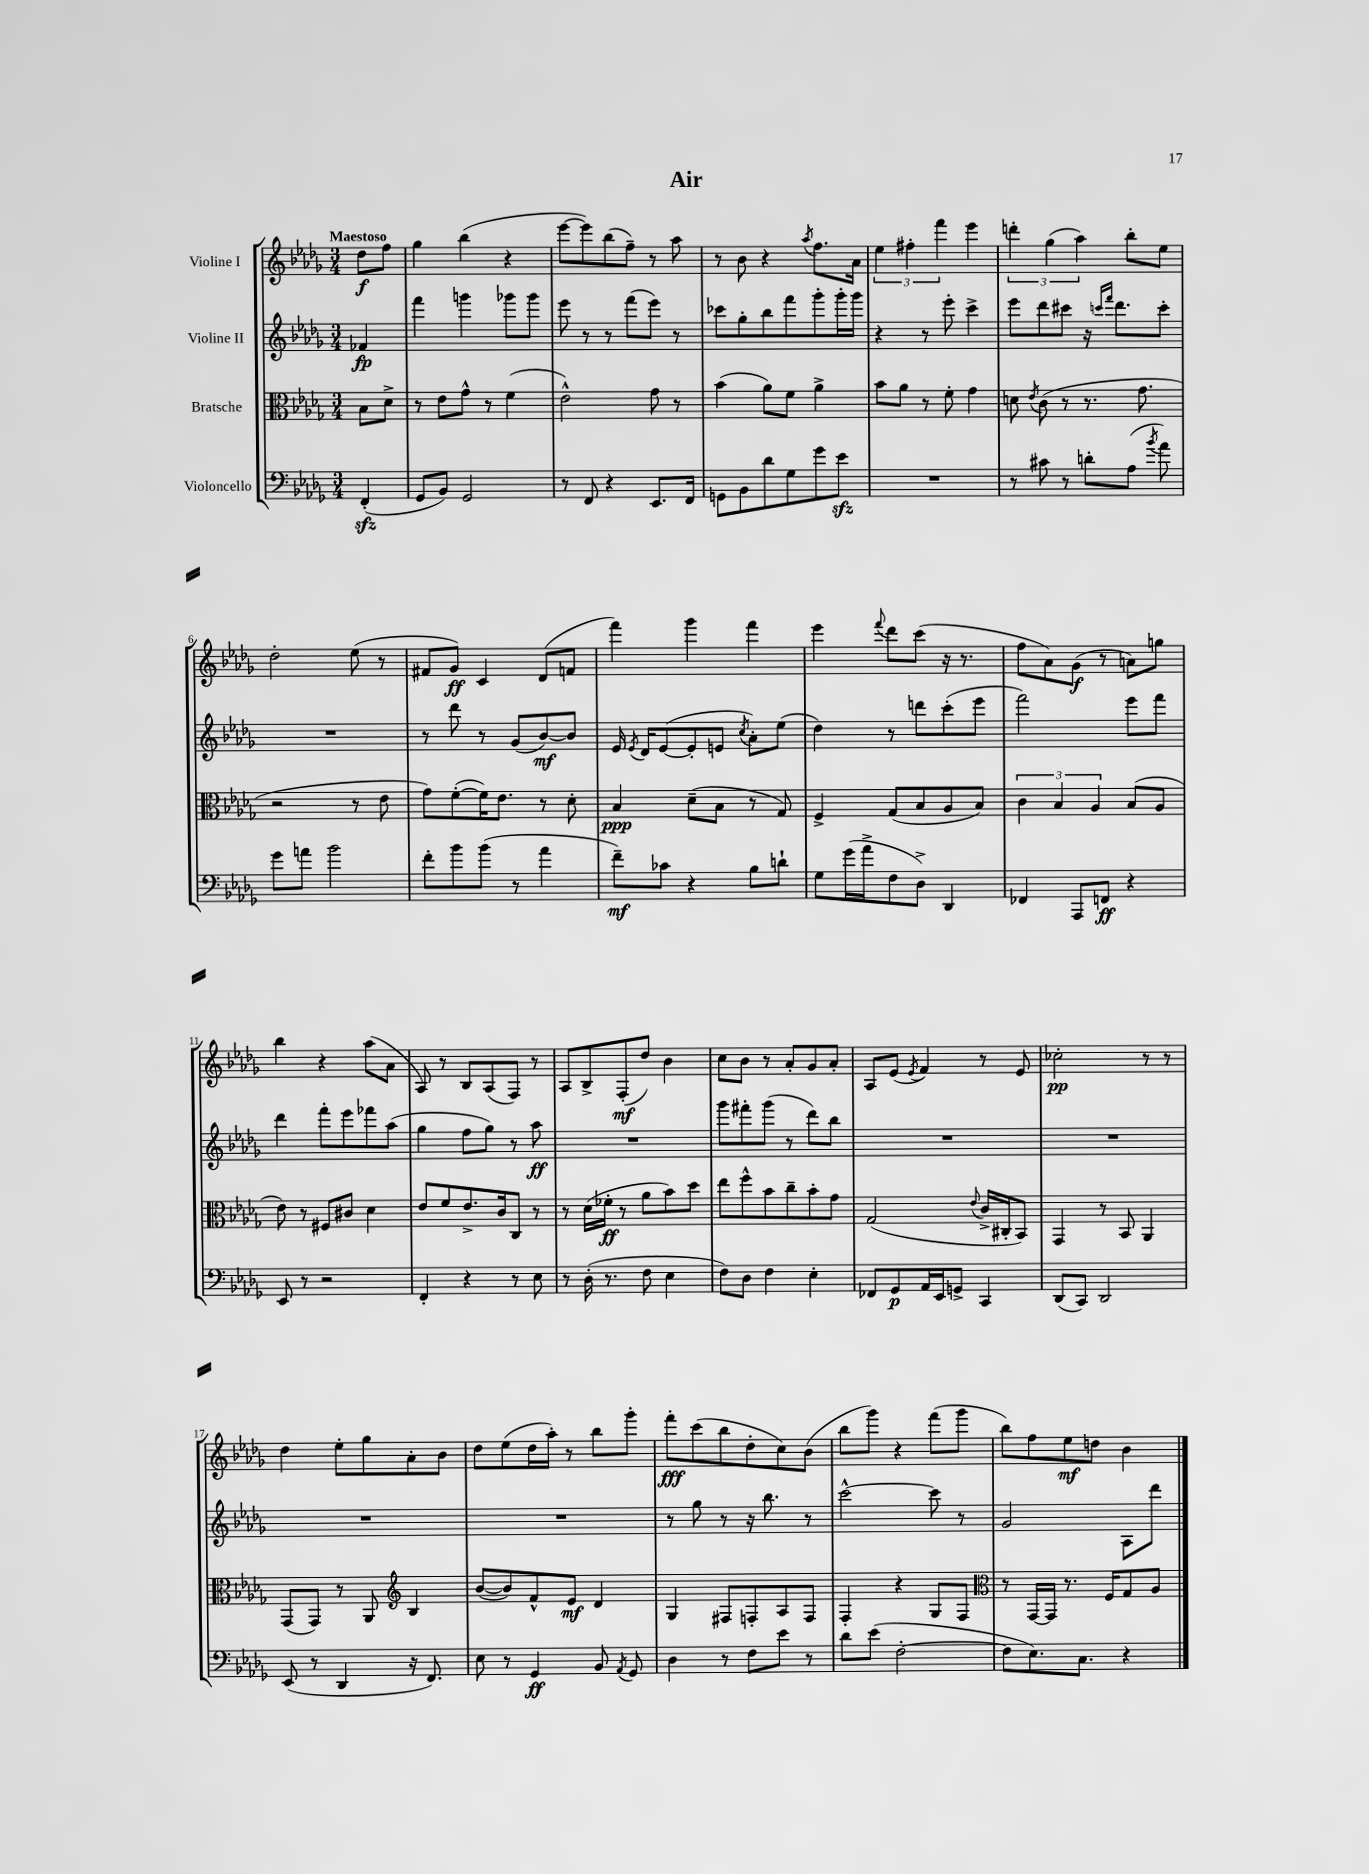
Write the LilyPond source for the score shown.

\header { title = "Air" }
<<
\new StaffGroup <<
\new Staff = "s0" \with { instrumentName = "Violine I" } {
    \clef treble \key des \major \numericTimeSignature \time 3/4 \partial 4 \tempo "Maestoso"
    \autoBeamOff des''8[\f f''8] |
    ges''4 bes''4( r4 |
    ees'''8[~ ees'''8) bes''8( f''8]--) r8 aes''8 |
    r8 bes'8 r4 \acciaccatura { aes''8 } f''8.[ aes'16] |
    \tuplet 3/2 { ees''4 fis''4-. f'''4 } ees'''4 |
    \tuplet 3/2 { d'''4-. ges''4( aes''4) } bes''8[-. ees''8] |
    des''2-. ees''8( r8 |
    fis'8[ ges'8]\ff) c'4 des'8[( f'8] |
    f'''4) ges'''4 f'''4 |
    ees'''4 \appoggiatura { f'''8 } des'''8[ c'''8]( r16 r8. |
    f''8[ aes'8) ges'8]\f( r8 a'8[) g''8] |
    bes''4 r4 aes''8[( aes'8] |
    aes8) r8 bes8[ aes8( f8]) r8 |
    aes8[ bes8-> f8-.\mf( des''8]) bes'4 |
    c''8[ bes'8] r8 aes'8[-. ges'8 aes'8]-. |
    aes8[ ees'8]( \acciaccatura { ees'8 } f'4) r8 ees'8 |
    ces''2-.\pp r8 r8 |
    des''4 ees''8[-. ges''8 aes'8-. bes'8] |
    des''8[ ees''8( des''16 aes''16]-.) r8 bes''8[ ges'''8]-. |
    f'''8[-.\fff c'''8( bes''8 des''8-. c''8) bes'8]( |
    bes''8[ ges'''8]) r4 f'''8[( ges'''8] |
    bes''8[) f''8 ees''8\mf d''8] bes'4 \bar "|." |
}
\new Staff = "s1" \with { instrumentName = "Violine II" } {
    \clef treble \key des \major \numericTimeSignature \time 3/4 \partial 4
    \autoBeamOff fes'4\fp |
    f'''4 g'''4 ges'''8[ ges'''8] |
    ees'''8 r8 r8 f'''8[( ees'''8]) r8 |
    ces'''8[ ges''8-. bes''8 f'''8 ges'''8-. ges'''16-. ges'''16] |
    r4 r8 ees'''8-. c'''4-> |
    ees'''8[ des'''8 cis'''8] r16 \grace { c'''16[ f'''16] } des'''8.[ c'''8]-. |
    R2. |
    r8 des'''8 r8 ges'8[( bes'8~\mf) bes'8] |
    ees'16 \acciaccatura { ees'8 } des'16[ ees'8~( ees'8-. e'8] \acciaccatura { c''8 } aes'8[-.) ees''8]( |
    des''4) r8 d'''8[ c'''8-.( ees'''8] |
    f'''2) ees'''8[ f'''8] |
    des'''4 f'''8[-. ees'''8 fes'''8 aes''8]( |
    ges''4 f''8[ ges''8]) r8 aes''8\ff |
    R2. |
    ges'''8[ fis'''8-. ges'''8]( r8 des'''8[) bes''8] |
    R2. |
    R2. |
    R2. |
    R2. |
    r8 ges''8 r8 r16 bes''8. r8 |
    c'''2~-^ c'''8 r8 |
    ges'2 aes8[ des'''8] \bar "|." |
}
\new Staff = "s2" \with { instrumentName = "Bratsche" } {
    \clef alto \key des \major \numericTimeSignature \time 3/4 \partial 4
    \autoBeamOff bes8[ des'8]-> |
    r8 ees'8[ ges'8]-^ r8 f'4( |
    ees'2-^) ges'8 r8 |
    bes'4( aes'8[) f'8] aes'4-> |
    bes'8[ aes'8] r8 f'8-. ges'4 |
    d'8 \acciaccatura { ees'8 } c'8( r8 r8. ges'8. |
    r2 r8 ees'8 |
    ges'8[) f'8~-.( f'16) ees'8.] r8 des'8-. |
    bes4\ppp des'8[--( bes8] r8 ges8) |
    f4-> ges8[( bes8 aes8 bes8]) |
    \tuplet 3/2 { c'4 bes4 aes4 } bes8[( aes8] |
    ees'8) r8 fis8[ cis'8] des'4 |
    ees'8[ f'8 ees'8.-> c'16 c8] r8 |
    r8 des'16[( fes'16]-.\ff r8 aes'8[ bes'8) des''8] |
    ees''8[ f''8-^ bes'8 c''8-- bes'8-. ges'8] |
    ges2( \appoggiatura { ees'8 } c'16[-> cis16-. bes,8]) |
    ges,4 r8 bes,8 aes,4 |
    ges,8[( ges,8]) r8 aes,8 \clef treble bes4 |
    bes'8[~( bes'8) f'8-^ ees'8]\mf des'4 |
    ges4 fis8[ f8-. aes8 f8] |
    f4-. r4 ges8[ f8] |
    \clef alto r8 ges,16[~ ges,16] r8. f16[ ges8 aes8] \bar "|." |
}
\new Staff = "s3" \with { instrumentName = "Violoncello" } {
    \clef bass \key des \major \numericTimeSignature \time 3/4 \partial 4
    \autoBeamOff f,4-.\sfz( |
    ges,8[ bes,8]) ges,2 |
    r8 f,8 r4 ees,8.[ f,16] |
    g,8[ bes,8 des'8 ges8 ges'8 ees'8]\sfz |
    R2. |
    r8 cis'8 r8 d'8[-. aes8]( \acciaccatura { bes'8 } aes'8) |
    ges'8[ a'8] bes'2 |
    f'8[-. bes'8 bes'8]( r8 aes'4 |
    f'8[--\mf) ces'8] r4 bes8[ d'8]-! |
    ges8[ ges'16( aes'16-> f8 des8]->) des,4 |
    fes,4 aes,,8[ f,8]\ff r4 |
    ees,8 r8 r2 |
    f,4-. r4 r8 ees8 |
    r8 des16-.( r8. f8 ees4 |
    f8[) des8] f4 ees4-. |
    fes,8[ ges,8\p aes,16 ees,16 g,8]-> c,4 |
    des,8[( c,8]) des,2 |
    ees,8( r8 des,4 r16 f,8.) |
    ees8 r8 ges,4\ff bes,8 \acciaccatura { aes,8 } ges,8 |
    des4 r8 f8[ ees'8] r8 |
    des'8[ ees'8]( f2~-. |
    f8[ ees8.) c8.] r4 \bar "|." |
}
>>
>>
